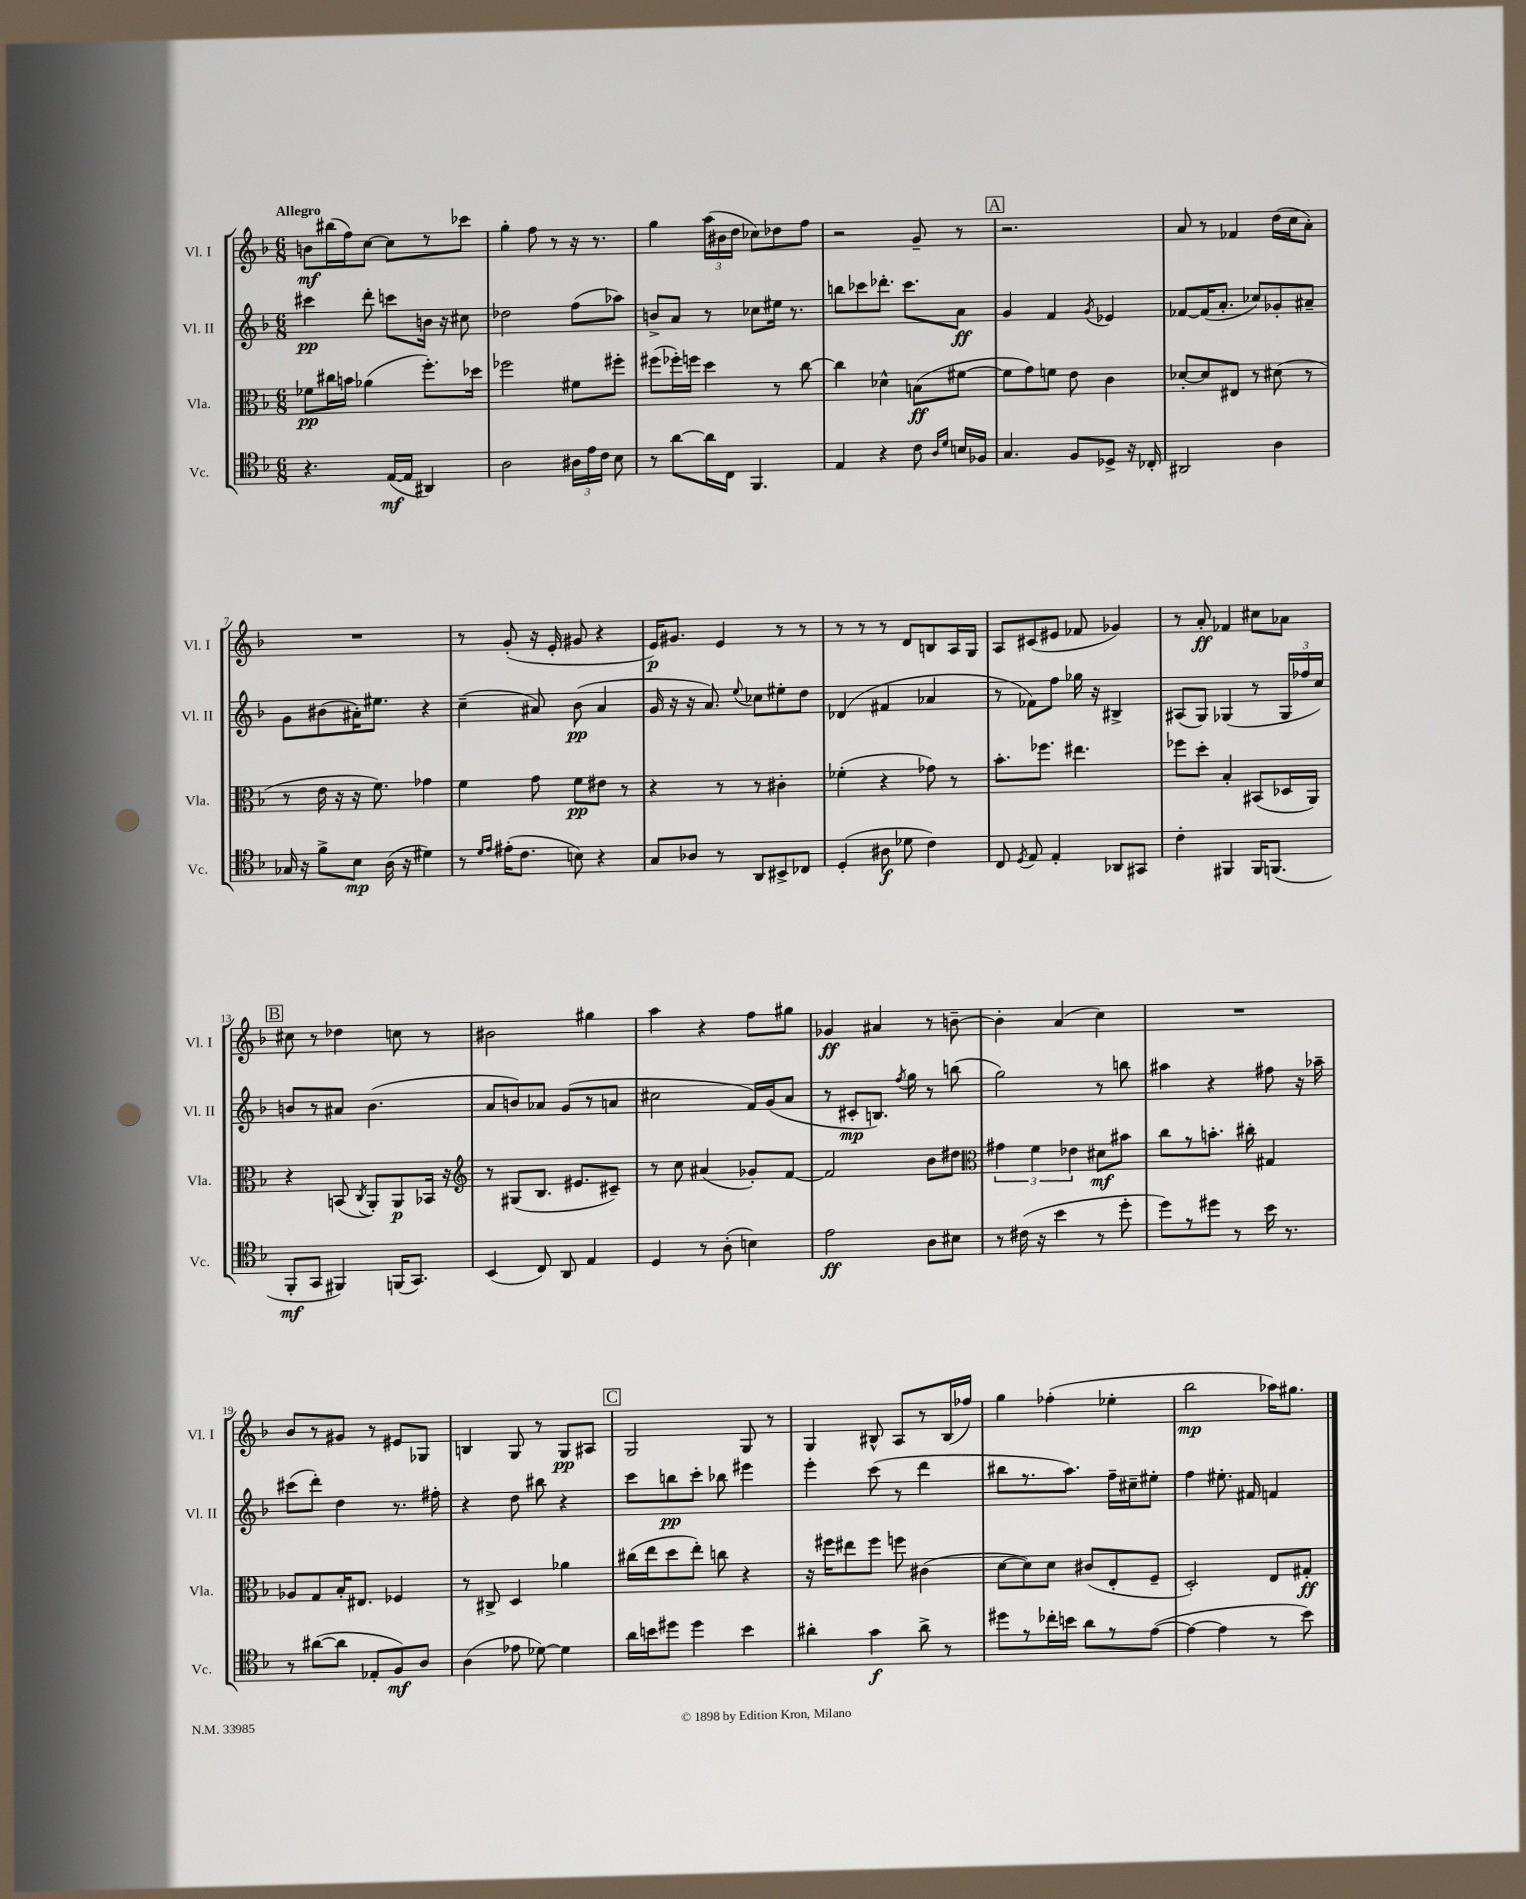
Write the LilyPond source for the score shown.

<<
\new StaffGroup <<
\new Staff = "s0" \with { instrumentName = "Vl. I" shortInstrumentName = "Vl. I" } {
    \clef treble \key f \major \numericTimeSignature \time 6/8 \tempo "Allegro"
    \autoBeamOff b'8[\mf bis''16( f''16) c''8]~ c''8[ r8 ces'''8] |
    g''4-. f''8 r8 r16 r8. |
    g''4 \tuplet 3/2 { a''16[( bis'16 d''16] } ces''8[) des''8 f''8] |
    r2 g'8-- r8 |
    \mark \markup { \box "A" } r2. |
    a'8 r8 fes'4 d''16[( c''16 a'8]-.) |
    R2. |
    r8 g'8-.( r16 e'16-. gis'8 r4 |
    e'16[\p) gis'8.] e'4 r8 r8 |
    r8 r8 r8 d'8[ b8 a16 g16] |
    a8[ cis'8( eis'8] fes'8 ges'4) |
    r8 a'8-.\ff fes'4 cis''8[ aes'8] |
    \mark \markup { \box "B" } cis''8 r8 des''4 c''8 r8 |
    bis'2 gis''4 |
    a''4 r4 f''8[ gis''8] |
    ges'4\ff ais'4 r8 b'8~-- |
    b'4-. a'4( c''4) |
    R2. |
    bes'8[ r8 gis'8] r8 eis'8[ ges8] |
    b4 g8 r8 g8[\pp ais8] |
    \mark \markup { \box "C" } g2 g8 r8 |
    g4 bis8-^ a8[ r8 bis16( fes''16]) |
    g''4 fes''4-.( ees''4-. |
    bes''2\mp aes''16[) gis''8.] \bar "|." |
}
\new Staff = "s1" \with { instrumentName = "Vl. II" shortInstrumentName = "Vl. II" } {
    \clef treble \key f \major \numericTimeSignature \time 6/8
    \autoBeamOff cis'''4\pp d'''8-. c'''8[ b'16] r16 cis''8 |
    des''2 f''8[( aes''8]) |
    b'8[-> a'8] r8 ces''8[ eis''16] r8. |
    b''8[ ces'''8 des'''8.]-. ces'''8.[ a'8]\ff |
    \mark \markup { \box "A" } g'4 f'4 \acciaccatura { g'8 } ees'4 |
    fes'8[~ fes'16( a'8.]-. ces''8[) ges'8-. ais'8]-- |
    g'8[ bis'8( ais'16-.) eis''8.] r4 |
    c''4--( ais'8) bes'8\pp( ais'4 |
    g'16 r16 r16 a'8.) \appoggiatura { e''8 } ces''8[ eis''8-. d''8] |
    des'4( fis'4 aes'4 |
    r8 fes'8[) f''8] ges''16 r16 bis4-> |
    ais8[( g8]) ges4( r8 \tuplet 3/2 { ges16[ fes''16 c''16]) } |
    \mark \markup { \box "B" } b'8[ r8 ais'8] b'4.( |
    a'8[ b'8) aes'8] g'8[( r8 a'8] |
    cis''2 f'16[) g'16( a'8] |
    r8 cis'8[-.\mp b8.]) \acciaccatura { f''8 } g''16 r8 b''8( |
    g''2) r8 b''8 |
    ais''4 r4 fis''8 r16 aes''16-- |
    cis'''8[( d'''8]-.) d''4 r8. fis''16-. |
    r4 d''8 bis''8 r4 |
    \mark \markup { \box "C" } c'''8[ b''8\pp c'''8]-. bes''8 eis'''4 |
    e'''4-. c'''8( r8 d'''4 |
    bis''8[ r8. a''8.]) f''16[-- cis''16-- eis''8]-. |
    f''4 eis''8.-. fis'16 f'4 \bar "|." |
}
\new Staff = "s2" \with { instrumentName = "Vla." shortInstrumentName = "Vla." } {
    \clef alto \key f \major \numericTimeSignature \time 6/8
    \autoBeamOff fes'8[\pp cis''16 b'16] aes'4( f''8.[-.) des''16] |
    fes''2 fis'8[ fis''8]-. |
    fis''8[( fes''16-.) f''16] d''4 r8 c''8~ |
    c''4 des'4-^ b8[\ff( fis'8]~ |
    \mark \markup { \box "A" } fis'8[ g'8) f'8] e'8 c'4 |
    des'8[~-. des'8 eis8] r8 dis'8( r8 |
    r8 e'16 r16 r16 f'8.) ges'4 |
    f'4 g'8 f'8[\pp eis'8] r8 |
    r4 r8 r8 cis'4-. |
    fes'4-.( r4 ges'8) r8 |
    bes'8.[-. fes''8.] eis''4. |
    fes''8[ d''8]-. bes4-. bis,8[( des16 a,16]) |
    \mark \markup { \box "B" } r4 b,8( \acciaccatura { c8 } a,8[-.) a,8\p bes,16] r16 |
    \clef treble r8 gis8[( bes8.] eis'8.[ cis'8]--) |
    r8 c''8 ais'4( ges'8[-.) f'8]~ |
    f'2 bes'8[ dis''8] |
    \clef alto \tuplet 3/2 { gis'4 f'4 ees'4 } dis'8[\mf bis'8] |
    c''8[ r8 b'8.]-. cis''16-. gis4 |
    aes8[ g8 bes16-. eis8.] fes4 |
    r8 cis8-> d4 aes'4 |
    \mark \markup { \box "C" } cis''16[( e''16 d''8 e''8]-.) c''8 r4 |
    r16 fis''16[ eis''8 fis''8] f''8 cis'4( |
    d'8[~ d'8) d'8] cis'8[( e8-. f8]-- |
    d2-.) e8[ gis8]-.\ff \bar "|." |
}
\new Staff = "s3" \with { instrumentName = "Vc." shortInstrumentName = "Vc." } {
    \clef tenor \key f \major \numericTimeSignature \time 6/8
    \autoBeamOff r4. e16[~\mf( e16] ais,4) |
    a2 \tuplet 3/2 { ais16[ e'16 c'16] } bes8 |
    r8 a'8[~ a'16 c16] f,4. |
    e4 r4 c'8 \grace { a16[ d'16] } b16[ fes16] |
    \mark \markup { \box "A" } g4. f8[ des8]-> r16 ces16-. |
    ais,2 a4 |
    ges16 r16 f'8[-> bes8]\mp a16( r16 dis'4) |
    r8 \grace { d'16[ e'16] } eis'16[-.( c'8.] b8) r4 |
    g8[ aes8] r8 a,8[ bis,8-> ces8] |
    d4-.( ais8\f des'8 c'4) |
    c8 \acciaccatura { d8 } e8 e4-. aes,8[ gis,8] |
    c'4-. fis,4 fis,16[ f,8.]( |
    \mark \markup { \box "B" } f,8[-.\mf g,8] fis,4) f,16[( g,8.]) |
    bes,4( c8) a,8 e4 |
    d4 r8 a8-.( b4) |
    e'2\ff a8[ bis8] |
    r8 cis'16( r16 bes'4 r8 d''8-. |
    d''8[) r8 dis''8] r8 bes'16 r8. |
    r8 ais'8[~( ais'8] ees8[-. f8\mf) a8] |
    a4( ees'8 des'8~) des'4 |
    \mark \markup { \box "C" } a'16[ b'16 dis''8] dis''4 b'4 |
    ais'4-. g'4\f ais'8-> r8 |
    dis''8[ r8 ces''16-. b'16] a'8[ r8 e'8]~( |
    e'4~ e'4 r8 bes'8) \bar "|." |
}
>>
>>
